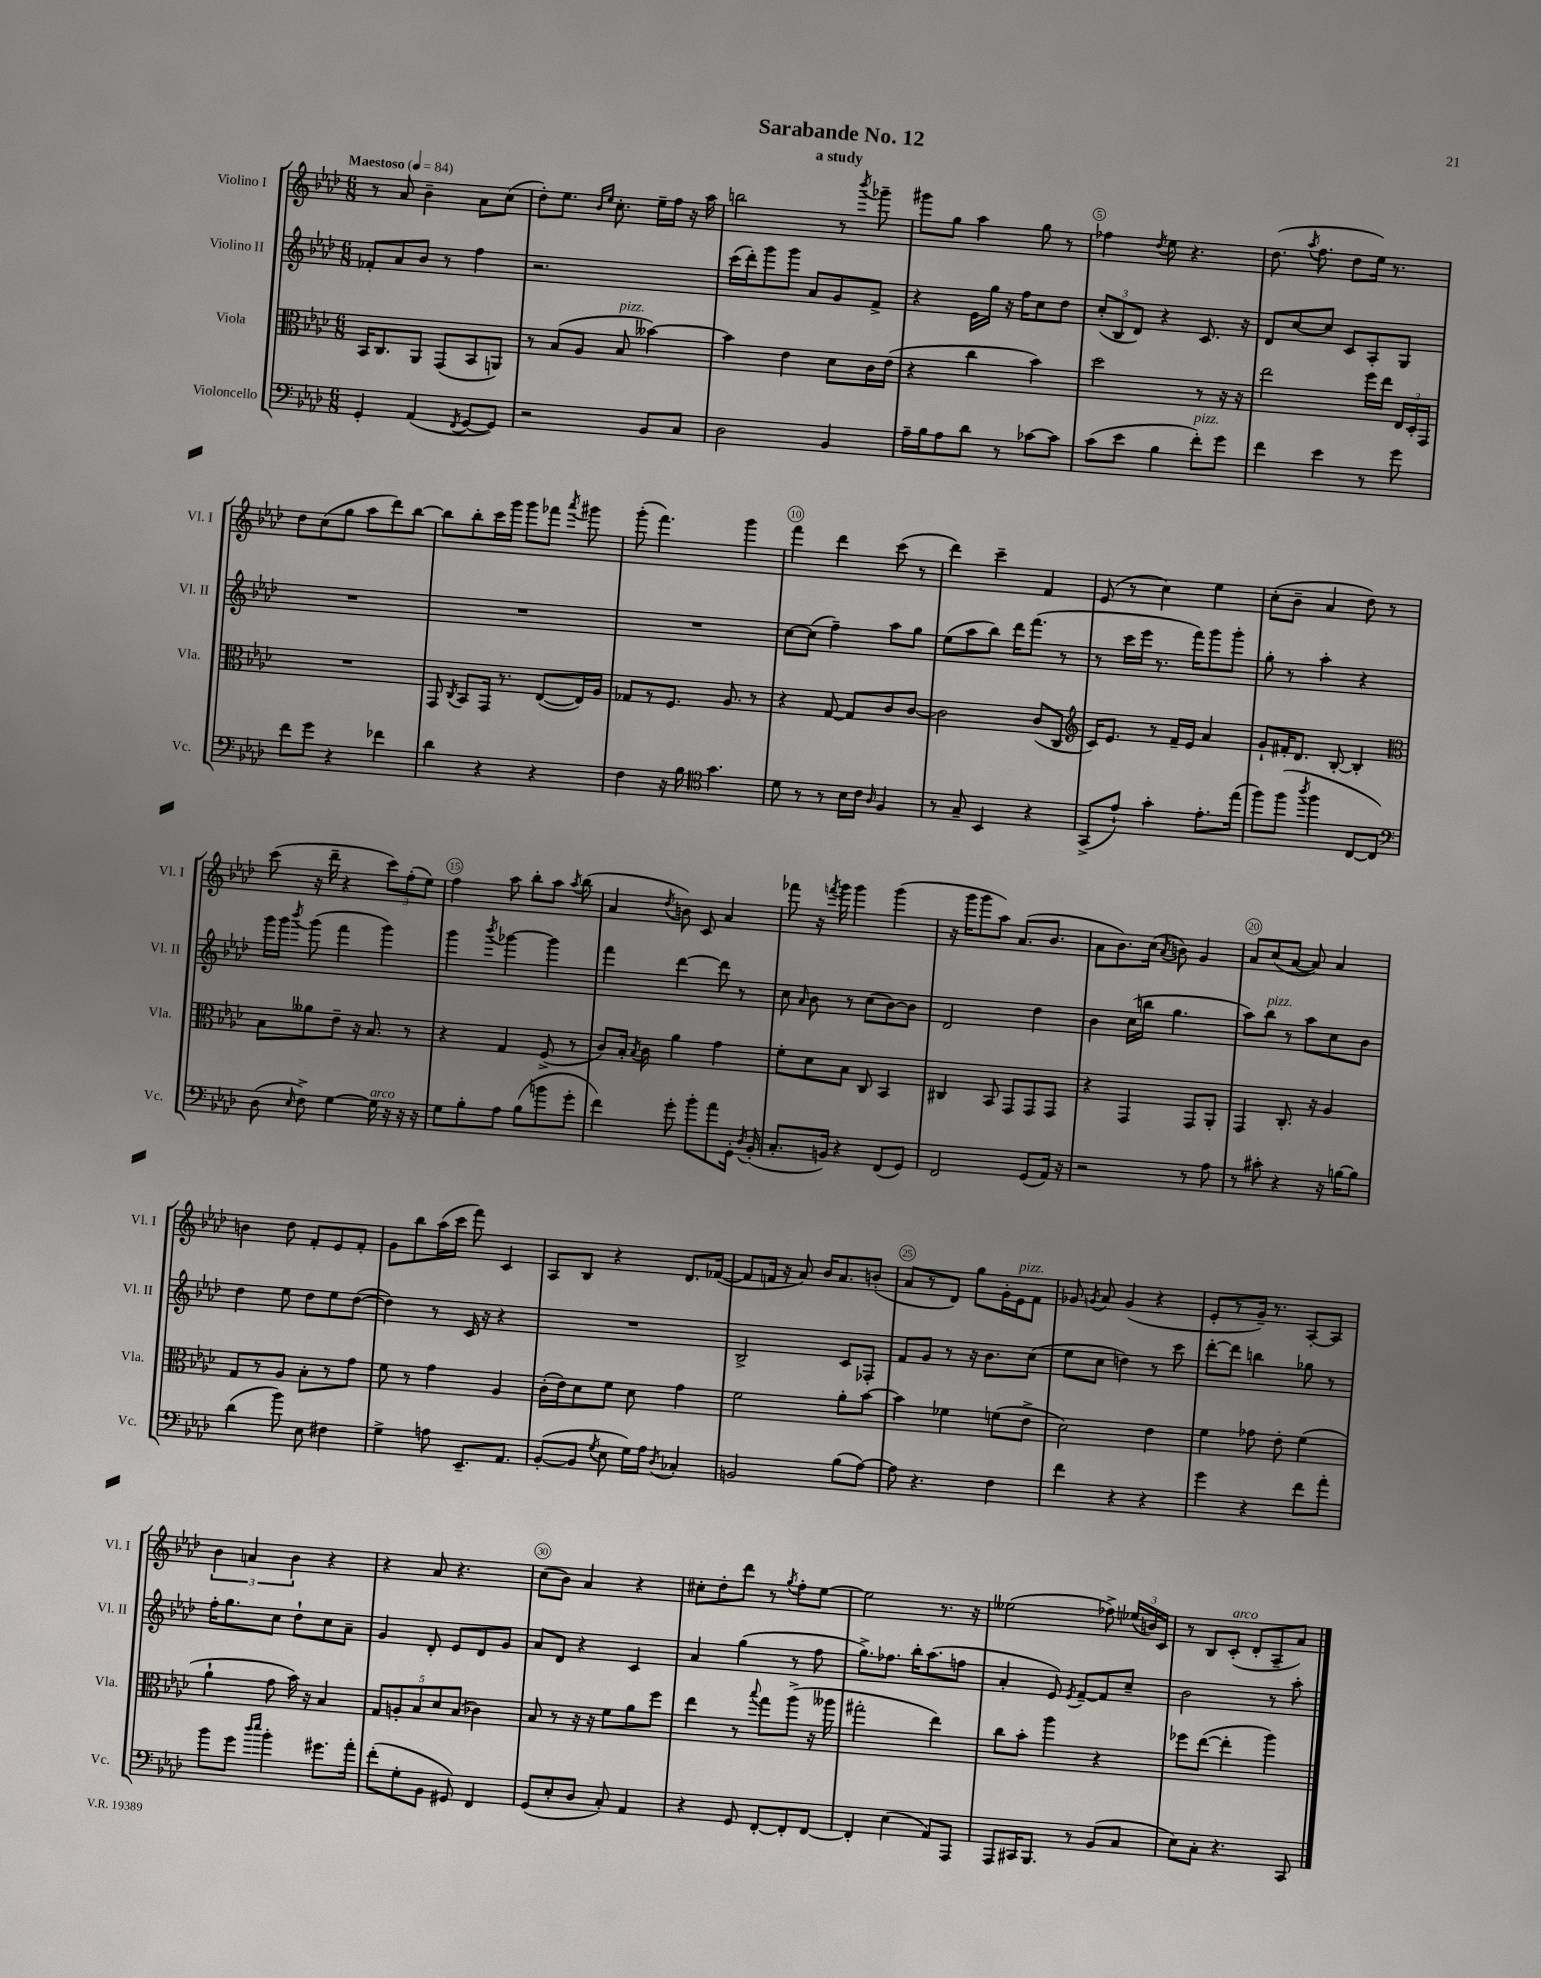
\header { title = "Sarabande No. 12" subtitle = "a study" }
<<
\new StaffGroup <<
\new Staff = "s0" \with { instrumentName = "Violino I" shortInstrumentName = "Vl. I" } {
    \clef treble \key aes \major \numericTimeSignature \time 6/8 \tempo "Maestoso" 4 = 84
    \autoBeamOff r8 aes'8 bes'4-- aes'8[ c''8]( |
    des''8[-.) ees''8.] \grace { bes'16[ ees''16] } c''8.-. ees''16[-- f''16] r16 aes''16 |
    b''2 r8 \acciaccatura { bes'''8 } ges'''8-- |
    gis'''8[ g''8] aes''4 g''8 r8 |
    fes''4 \acciaccatura { des''8 } ees''8 r4. |
    des''8.( \acciaccatura { aes''8 } f''8. des''8[ ees''16]) r8. |
    des''8[ c''8( g''8] aes''8[ des'''8) bes''8]~ |
    bes''8[ bes''8-. c'''16 g'''16] g'''8[ fes'''8] \acciaccatura { aes'''8 } gis'''8 |
    g'''8-.( f'''4.) g'''4 |
    f'''4 des'''4 c'''8( r8 |
    des'''4) c'''4-- f'4 |
    ees'8( r8 c''4) ees''4 |
    c''8[-.( bes'8]-- aes'4 des''8) r8 |
    c'''8( r16 des'''16-- r4 \tuplet 3/2 { c'''8[) f''8-.( ees''8]) } |
    f''4 aes''8 bes''8[-. aes''8] \acciaccatura { aes''8 } bes''8( |
    aes'4 \acciaccatura { des''8 } b'8) c'8 aes'4 |
    fes'''8 r16 \acciaccatura { f'''8 } g'''16 g'''4 g'''4( |
    r16 g'''16[ g'''8 aes''8]) aes'8.[( bes'8.] |
    aes'8[ bes'8.) c''16]( \acciaccatura { aes'8 } b'8) g'4 |
    aes'8[ c''8( aes'8]~ aes'8) aes'4 |
    b'4 des''8 f'8[-. ees'8 f'8]-. |
    g'8[ bes''8 aes''16( c'''16] f'''8) c'4 |
    aes8[ bes8] r4 des'8.[ fes'16]~( |
    fes'8[ f'16] r16 aes'8) bes'16[ aes'8. b'8]-.( |
    aes'8[ r8 des'8]) g''8[ g'16-. ees'16^\markup { \italic "pizz." } f'8] |
    ges'8 \acciaccatura { g'8 } aes'8 g'4( r4 |
    ees'8[-. r8 g'16]--) r8. aes8[~-. aes8] |
    \tuplet 3/2 { bes'4 a'4 bes'4 } r4 |
    r4 aes'8 r4. |
    c''8[( bes'8]) aes'4 r4 |
    cis''8[-. des''8-. des'''8] r8 \acciaccatura { g''8 } f''8[-. ees''8]~ |
    ees''2 r8. r16 |
    eeses''2( fes''8->) \tuplet 3/2 { ees''16[( b'16) c'16] } |
    r8 bes8[ c'8]-.^\markup { \italic "arco" }( des'8[-. aes8-- aes'8]) \bar "|." |
}
\new Staff = "s1" \with { instrumentName = "Violino II" shortInstrumentName = "Vl. II" } {
    \clef treble \key aes \major \numericTimeSignature \time 6/8
    \autoBeamOff fes'8[-. aes'8 bes'8] r8 f''4 |
    r2. |
    c'''16[( des'''16-.) g'''8 g'''8] aes'8[ g'8 f'8]-> |
    r4 ees'16[ g''16] r16 f''16[ c''8 des''8] |
    \tuplet 3/2 { c''8[-.( bes8 des'8]) } r4 c'8. r16 |
    des'8[ c''8~ c''8] c'8[ aes8-. g8] |
    R2. |
    R2. |
    R2. |
    c''8[~ c''8]( f''4--) aes''8[ g''8] |
    ees''8[( aes''8 bes''8]) des'''16[ f'''8.]( r8 |
    r8 c'''16[ ees'''16] r8. f'''16[) g'''8 g'''8]-. |
    g''8-. r8 aes''4-. r4 |
    g'''16[ g'''16] \acciaccatura { bes'''8 } g'''8( f'''4 g'''4) |
    g'''4 \acciaccatura { bes'''8 } ges'''4~ ges'''4 |
    f'''4 des'''4~ des'''8 r8 |
    c''8 \grace { aes'16 } bes'8 r8 c''8[( bes'8~) bes'8] |
    des'2 des''4 |
    bes'4 c''16[( b''16] g''4. |
    aes''8[) bes''8]^\markup { \italic "pizz." } r8 aes''8[ c''8 bes'8] |
    des''4 ees''8 des''8[ ees''8 des''8]~( |
    des''4) r8 c'16 r16 r4 |
    R2. |
    bes2-> c'8[ fes8]-. |
    f'8[ g'8] r8 r16 bes'8.[ c''8]( |
    ees''8[ c''8] d''4) r8 c'''8 |
    des'''8[~-. des'''8] b''4 ges''8 r8 |
    f''16[-. g''8. c''8] des''8[-! c''8 aes'8]-- |
    g'4 des'8-. ees'8[ des'8 g'8] |
    aes'8[ des'8] r4 c'4 |
    aes'4 g''4( r8 f''8 |
    g''8.[->) fes''8.] bes''16[-. aes''8.( f''8] |
    aes'4-. ees'8) \acciaccatura { ees'8 } f'8[~-- f'8 c''8]-- |
    bes'2 r8 aes''8-. \bar "|." |
}
\new Staff = "s2" \with { instrumentName = "Viola" shortInstrumentName = "Vla." } {
    \clef alto \key aes \major \numericTimeSignature \time 6/8
    \autoBeamOff bes,16[ c8. aes,8] g,8[( bes,8 a,8]) |
    r8 bes8[( aes8] bes8^\markup { \italic "pizz." } beses'4~) |
    beses'4 ees'4 des'8[ c'16 ees'16]( |
    r4 c''4 bes'4) |
    des''2 r8 r16 r16 |
    ees''2 f''16[ ees''16] \tuplet 3/2 { ees16[ des16-. g,16] } |
    R2. |
    g,8 \acciaccatura { c8 } bes,8[ g,16] r8. ees8[~( ees16) aes16] |
    ges8[ r8 f8.] aes8. r8 |
    r4 g8~ g8[ c'8 c'8]~ |
    c'2 c'8[( c8] |
    \clef treble c'16[) ees'8.] r8 f'16[-- ees'16] aes'4 |
    g'8[-! fis'16-. des'8.] bes8~-. bes4-. |
    \clef alto bes8[ aeses'8 ees'8]-- r16 bes8. r8 |
    r4 g4 f8->( r8 |
    c'8[) bes16]-. \acciaccatura { bes8 } c'16 aes'4 g'4 |
    f'8[-. des'8 bes8] c8 bes,4 |
    cis4 bes,8 g,8[ g,8 g,8] |
    r4 g,4 g,8[ aes,8]-. |
    g,4 c8.-. r16 aes4 |
    g8[ r8 aes8] bes8[-. r8 g'8] |
    f'8 r8 g'4 aes4 |
    c'16[-.( ees'16) des'8 f'8] des'8 g'4 |
    f'2 aes'8[-. bes'8]~ |
    bes'4 fes'4 f'8[( ees'8]-> |
    des'2) ees'4 |
    f'4 ges'8 ees'8-. f'4( |
    aes'4-! g'8 bes'16) r16 bes4 |
    \tuplet 5/4 { g8[ a8-. bes8 des'8 bes8]( } ces'4) |
    bes8 r8 r16 r16 f'8[ aes'8 f''8] |
    ees''4 r8 \appoggiatura { bes''8 } g''8[ aes''8]->( r16 aeses''16 |
    gis''2-. ees''4) |
    c''8[ bes'8]-. aes''4 r4 |
    fes''8[ ees''8]~( ees''4-. aes''4) \bar "|." |
}
\new Staff = "s3" \with { instrumentName = "Violoncello" shortInstrumentName = "Vc." } {
    \clef bass \key aes \major \numericTimeSignature \time 6/8
    \autoBeamOff g,4-. aes,4( \acciaccatura { f,8 } g,8[~ g,8]) |
    r2 bes,8[ c8] |
    des2 bes,4 |
    aes16[-- bes16 aes8 des'8] r8 ces'8[~ ces'8] |
    c'8[( ees'8] bes4 f'8[-.^\markup { \italic "pizz." }) g'8] |
    f'4 ees'4 r8 g'8 |
    f'8[ g'8] r4 fes'4 |
    des'4 r4 r4 |
    f4 r16 bes16 \clef tenor g'4. |
    des'8 r8 r8 bes16[ c'16] \grace { aes16 } f4 |
    r8 g8-- bes,4 r4 |
    g,8[->( ees'8]-!) g'4-. ees'8.[-. ees''16]( |
    f''8[) f''8]( \acciaccatura { aes''8 } f''4 c8[~ c8]) |
    \clef bass des8( \grace { ees16 } f8->) g4~ g16^\markup { \italic "arco" } r16 r16 r16 |
    g8[ bes8-. aes8] bes8[( b'8 g'8]-. |
    f'4) g'8-. bes'8[-. aes'8 g,16]-. \acciaccatura { des8 } bes,16-.( |
    c8.[-. b,16]) r4 f,8[( g,8]) |
    f,2 g,8[( aes,16]) r16 |
    r2 r8 aes8 |
    r8 cis'8-. r4 r16 b16[~ b8] |
    des'4( bes'8) ees8 fis4 |
    g4-> a8 ees,8.[-- aes,8.] |
    bes,8[~-.( bes,8] \acciaccatura { g8 } ees8 g16[) aes16] \acciaccatura { des8 } ces4-. |
    b,2 bes8[( aes8]~) |
    aes8 r4. f4 |
    f'4 r4 r4 |
    g'4 r4 f'8[ aes'8]-. |
    bes'8[ g'8] \grace { des''16[ ees''16] } bes'4-. gis'8.[ aes'16]-. |
    f'8[-.( g8-. bes,8] gis,8) f,4 |
    g,8[( ees8-. des8] c8-.) aes,4 |
    r4 g,8 f,8[~-. f,8-. f,8]~ |
    f,4-. ees4( aes,8[) aes,,8] |
    aes,,8[ cis,16 bes,,8.] r8 bes,8[( c8] |
    ees8[) c8]-. r4. c,8 \bar "|." |
}
>>
>>
\layout { \context { \Score \override BarNumber.break-visibility = ##(#f #t #t) barNumberVisibility = #(every-nth-bar-number-visible 5) \override BarNumber.stencil = #(make-stencil-circler 0.1 0.3 ly:text-interface::print) } }
